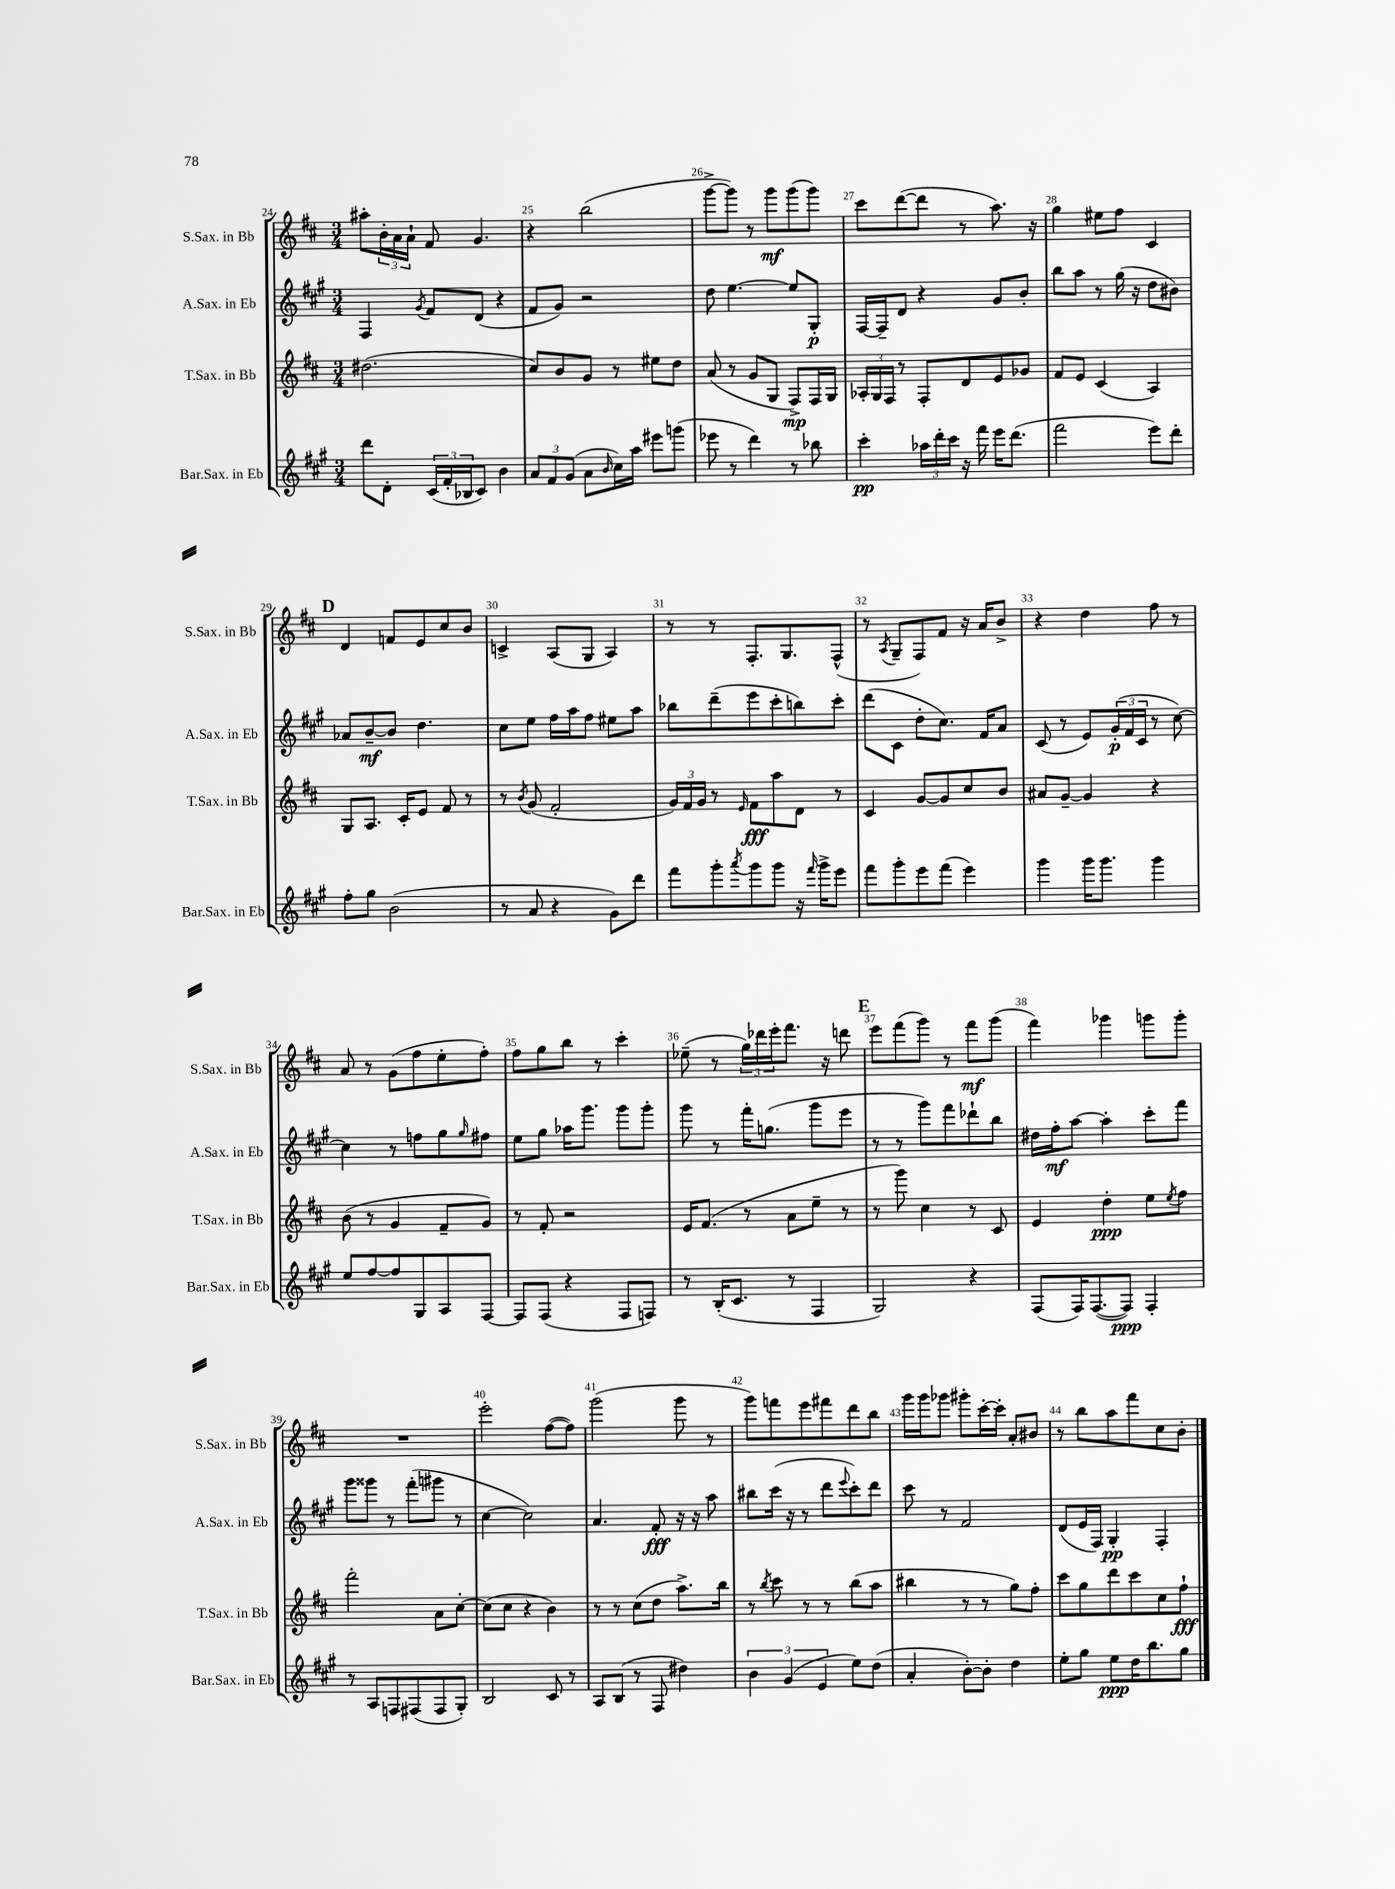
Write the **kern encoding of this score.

**kern	**kern	**kern	**kern
*staff4	*staff3	*staff2	*staff1
*clefG2	*clefG2	*clefG2	*clefG2
*k[f#c#g#]	*k[f#c#]	*k[f#c#g#]	*k[f#c#]
*M3/4	*M3/4	*M3/4	*M3/4
8ddd	(2.dd#	4F#	8aa#'
8d'	.	.	24b'
.	.	.	24a
.	.	.	24a`
.	.	8qg#	.
(24c#	.	8f#	8f#
24f#'	.	.	.
24B-	.	.	.
8c#)	.	(8d	4.g
4b	.	4r	.
=	=	=	=
12a	8cc#)	8f#	4r
12f#	.	.	.
.	8b	8g#)	.
(12g#	.	.	.
8a	8g	2r	(2bb
16qqb	.	.	.
16cc#)	8r	.	.
16aa	.	.	.
8eee#	8ee#	.	.
(8ggg	8dd	.	.
=	=	=	=
8eee-	(8a	8dd	[8ggg^
8r	8r	[4.ee	8ggg])
4ddd)	8g	.	8r
.	8G	.	8ggg
8r	8F#^)	8ee]	(8ggg
8bb-	16F#	8G#'	8ggg)
.	16G	.	.
=	=	=	=
4ccc#'	24A-'	[16F#	8ccc#
.	24G	.	.
.	.	16F#~]	.
.	24F#	.	.
.	8r	8d	([8ddd
24aa-	8F#'	4r	8ddd]
24ddd'	.	.	.
24ccc#	.	.	.
16r	8d	.	8r
16fff#	.	.	.
16eee	8e	8g#	8.aa)
(8.ddd	.	.	.
.	8g-	8b'	.
.	.	.	16r
=	=	=	=
2fff#	8f#	8bb	4gg
.	8e	8aa	.
.	(4c#	8r	8ee#
.	.	(16gg#	8ff#
.	.	16r	.
8eee)	4A)	8dd	4c#
8ddd'	.	8b#)	.
=	=	=	=
8ff#'	8G	8a-	4d
8gg#	8.A	[8b~	.
(2b	.	8b]	8f
.	16c#'	.	.
.	8e	4.dd	8e
.	8f#	.	8cc#
.	8r	.	8b
=	=	=	=
8r	8r	8cc#	4c^
.	8qb	.	.
8a	(8g	8ee	.
4r	2f#'	16ff#	(8A
.	.	16aa	.
.	.	8ff#	8G
8g#)	.	8ee#	4A)
8ddd	.	8aa	.
=	=	=	=
8fff#	24g)	8bb-	8r
.	24f#	.	.
.	24g	.	.
8ggg#'	8r	(8ddd~	8r
8qaaa	16qqe	.	.
8ggg#	8f#	8eee	8.F#'
8ggg#	8aa	8ccc#'	.
.	.	.	8.G
16r	8d	8bb)	.
16qqfff#	.	.	.
16ggg#^	.	.	.
8eee	8r	8ccc#'	(8F#^^
=	=	=	=
8fff#	4c#	(8ddd	8r
.	.	.	8qA
8ggg#'	.	8c#	8G~
8eee	[8g	8dd'	8F#)
(8fff#	8g]	8.cc#)	8f#
4eee)	8cc#	.	16r
.	.	16f#	16a
.	8b	8a	8b^
=	=	=	=
4ggg#	8a#	(8c#	4r
.	[8g~	8r	.
16ggg#	4g]	8e)	4dd
8.ggg#	.	.	.
.	.	(24g#'	.
.	.	24f#	.
.	.	24c#	.
4ggg#	4r	8r	8ff#
.	.	[8cc#)	8r
=	=	=	=
8ee	(8b	4cc#]	8a
[8ff#	8r	.	8r
8ff#]	4g	8r	(8g
8G#	.	8ff	8ff#
8A	8f#~	8gg#	8ee'
.	.	16qqgg#	.
[8F#	8g)	8ff#	8ff#')
=	=	=	=
8F#]	8r	8ee	8ff#
(8F#	8f#'	8gg#	8gg
4r	2r	16aa-	8bb
.	.	8.ggg#	.
.	.	.	8r
8F#	.	8ggg#	4ccc#'
8F)	.	8ggg#'	.
=	=	=	=
8r	16e	8ggg#	(8ee-~
.	(8.f#	.	.
(16B'	.	8r	8r
8.c#	.	.	.
.	8r	16fff#'	24gg)
.	.	.	24ddd-
.	.	(8.gg	.
.	.	.	24eee'
8r	8a	.	8.fff#
4F#	8ee~	8ggg#	.
.	.	.	16r
.	8r	8eee	8ddd
=	=	=	=
2G#)	8r	8r	8eee
.	8ggg)	8r	(8fff#
.	4cc#	8ggg#)	8ggg)
.	.	8fff#	8r
4r	8r	8ddd-`	8fff#
.	8c#	8bb	(8ggg
=	=	=	=
(8F#	4e	16dd#	4fff#)
.	.	16ff#'	.
16F#)	.	[8aa	.
([8.F#	.	.	.
.	4dd'	4aa']	4ggg-
8F#])	.	.	.
4F#'	8ee	8ccc#'	8ggg
.	8qee	.	.
.	8ff#	8fff#	8ggg'
=	=	=	=
8r	2fff#'	8ggg#	2.r
8A	.	8ggg##	.
8F	.	8r	.
(8F#	.	(8fff#'	.
8F#	8a	8ggg#	.
8G#')	[8cc#'	8r	.
=	=	=	=
2B	(8cc#]	[4cc#	2eee'
.	8cc#	.	.
.	4r	2cc#])	.
8c#	4b)	.	([8ff#
8r	.	.	8ff#])
=	=	=	=
8A	8r	4.a	(2ggg
(8B	8r	.	.
8r	(8cc#	.	.
8F#	8dd	8f#'	.
4dd#)	8.aa^)	16r	8ggg
.	.	16r	.
.	.	8aa	8r
.	16bb	.	.
=	=	=	=
6b	8r	8bb#	8ggg)
.	8qbb	.	.
.	8ccc#	(16ccc#	8fff
(6g#	.	.	.
.	.	16r	.
.	8r	8r	8eee
6e	.	.	.
.	8r	8ddd	8fff#
.	.	8qqeee	.
8ee)	(8bb	8ccc#')	8ddd
(8dd	8aa	8ddd	8bb
=	=	=	=
4a'	4bb#	8ccc#	16ggg
.	.	.	16ggg
.	.	8r	8ggg-
[8b')	8r	2f#	8ggg#'
8b']	8r	.	[16ccc#'
.	.	.	16ccc#']
4dd	8gg)	.	8a'
.	8ff#'	.	8b#
=	=	=	=
8ee'	8ccc#	(8d	8r
8gg#	8gg	16e	8bb
.	.	16F#)	.
8ee	8ddd	4G#'	8aa
16dd	8ccc#	.	8fff#
8.bb	.	.	.
.	8cc#	4F#'	8cc#
8gg#	8ff#`	.	8b'
==	==	==	==
*-	*-	*-	*-
